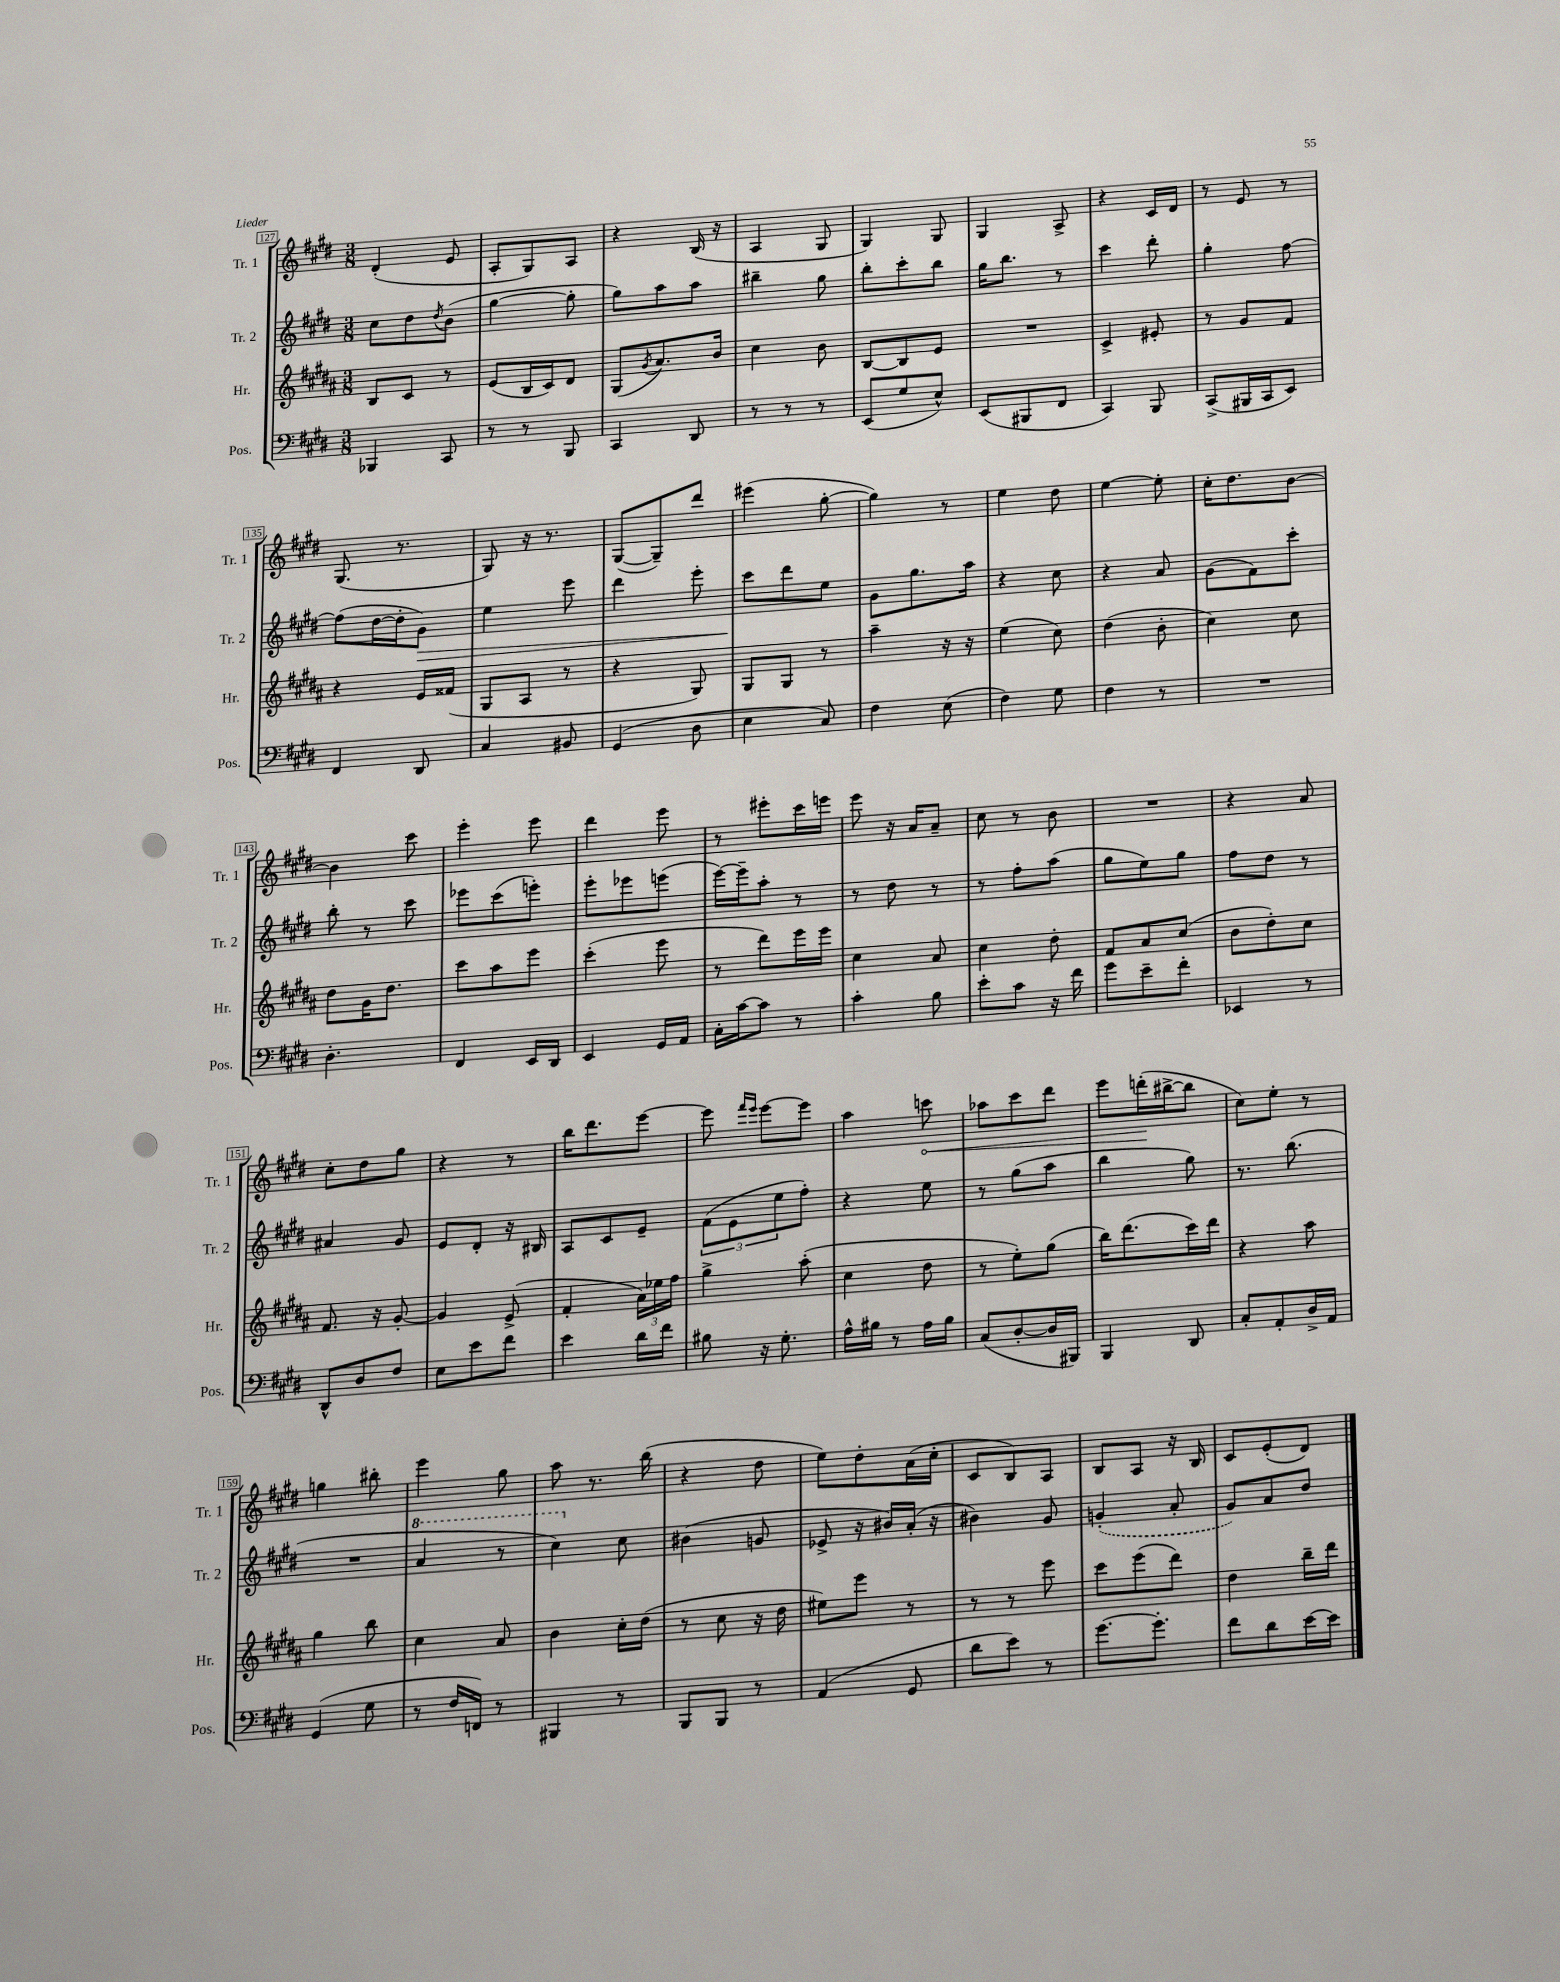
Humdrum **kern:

**kern	**kern	**kern	**dynam	**kern	**dynam
*part4	*part3	*part2	*part2	*part1	*part1
*staff4	*staff3	*staff2	*staff2	*staff1	*staff1
*I"Pos.	*I"Hr.	*I"Tr. 2	*	*I"Tr. 1	*
*I'Pos.	*I'Hr.	*I'Tr. 2	*	*I'Tr. 1	*
*clefF4	*clefG2	*clefG2	*	*clefG2	*
*k[f#c#g#d#]	*k[f#c#g#d#a#]	*k[f#c#g#d#]	*	*k[f#c#g#d#]	*
*M3/8	*M3/8	*M3/8	*	*M3/8	*
=127	=127	=127	=127	=127	=127
4BBB-X/	8B/L	8cc#\L	.	(4d#'/	.
.	8c#/J	8dd#\	.	.	.
.	.	8qdd#/	.	.	.
8CC#/	8r	(8b\J	.	8e/	.
=128	=128	=128	=128	=128	=128
8r	(8e/L	[4gg#\	.	8A'/L	.
8r	16B/L	.	.	8G#/)	.
.	16c#/J)	.	.	.	.
8BBB/	8d#/J	8gg#'\]	.	8A/J	.
=129	=129	=129	=129	=129	=129
4CC#/	(8G#/L	8gg#\L)	.	4r	.
.	8qg#/	.	.	.	.
.	8.a#/)	8aa\	.	.	.
8DD#/	.	8aa\J	.	(16B/	.
.	16b/Jk	.	.	16r	.
=130	=130	=130	=130	=130	=130
8r	4cc#\	4bb#X~\	.	4A/	.
8r	.	.	.	.	.
8r	8b\	8gg#\	.	8G#/	.
=131	=131	=131	=131	=131	=131
(8EE/L	[8B/L	8bb'\L	.	4G#/)	.
8G#/	8B/]	8ccc#'\	.	.	.
8E^^/J)	8e/J	8bb\J	.	8G#/	.
=132	=132	=132	=132	=132	=132
(8EE/L	4.r	16gg#\KL	.	4G#/	.
.	.	8.bb\J	.	.	.
8BBB#X/	.	.	.	.	.
8FF#/J	.	8r	.	8A^/	.
=133	=133	=133	=133	=133	=133
4CC#/)	4c#^/	4ccc#\	.	4r	.
8BBB/	8e#X'/	8ddd#'\	.	16c#/LL	.
.	.	.	.	16d#/JJ	.
=134	=134	=134	=134	=134	=134
(8CC#^/L	8r	4gg#'\	.	8r	.
16BBB#X/L	8g#/L	.	.	8e/	.
16CC#/J	.	.	.	.	.
8EE/J)	8f#/J	[8ff#\	.	8r	.
!!LO:LB:g=z
=135	=135	=135	=135	=135	=135
4FF#/	4r	(8ff#\L]	.	(8.G#/	.
.	.	[16dd#\L	.	.	.
.	.	16dd#'\J]	.	8.r	.
!	!	!	!LO:HP:b	!	!
8DD#/	16e/LL	8g#\J)	>	.	.
.	(16f##X/JJ	.	.	.	.
=136	=136	=136	=136	=136	=136
4C#/	8G#/L	4ee\	.	8G#/)	.
.	8A#/J	.	.	16r	.
.	.	.	.	8.r	.
8BB#X/	8r	8eee\	.	.	.
=137	=137	=137	=137	=137	=137
(4GG#/	4r	4ddd#\	.	([8G#/L	.
.	.	.	.	8G#~/])	.
8D#\	8G#/)	8eee'\	.	8ddd#/J	.
=138	=138	=138	=138	=138	=138
4E\	8G#/L	8ccc#\L	.	(4eee#X\	.
.	8G#/J	8ddd#\	]	.	.
8C#/)	8r	8ee\J	.	[8gg#'\	.
=139	=139	=139	=139	=139	=139
4F#\	4aa#~\	8g#\L	.	4gg#\])	.
.	.	8.gg#\	.	.	.
(8E\	16r	.	.	8r	.
.	16r	16aa\Jk	.	.	.
=140	=140	=140	=140	=140	=140
4F#\)	(4ee\	4r	.	4ee\	.
8G#\	8cc#\)	8cc#\	.	8dd#\	.
=141	=141	=141	=141	=141	=141
4F#\	(4dd#\	4r	.	[4ee\	.
8r	8b'\	8a/	.	8ee'\]	.
=142	=142	=142	=142	=142	=142
4.r	4cc#\)	(8g#\L	.	16cc#'\KL	.
.	.	.	.	8.dd#\	.
.	.	8f#\)	.	.	.
.	8cc#\	8ccc#'\J	.	[8b\J	.
!!LO:LB:g=z
=143	=143	=143	=143	=143	=143
4.D#'\	8dd#\L	8bb'\	.	4b\]	.
.	16g#\K	8r	.	.	.
.	8.dd#\J	.	.	.	.
.	.	8ccc#\	.	8ccc#\	.
=144	=144	=144	=144	=144	=144
4FF#/	8ccc#\L	8eee-X\L	.	4eee'\	.
.	8aa#\	(8ccc#\	.	.	.
16EE/LL	8eee\J	8eeen'\J)	.	8eee\	.
16DD#/JJ	.	.	.	.	.
=145	=145	=145	=145	=145	=145
4EE/	(4ccc#'\	8eee'\L	.	4ddd#\	.
.	.	8eee-X\	.	.	.
16GG#/LL	8eee\	(8eeen\J	.	8eee\	.
16AA/JJ	.	.	.	.	.
=146	=146	=146	=146	=146	=146
16C#'\LL	8r	[16eee\LL)	.	8r	.
[16c#\J	.	16eee~\J]	.	.	.
8c#\J]	8ddd#\L)	8aa'\J	.	8eee#X'\L	.
8r	16eee\L	8r	.	16ccc#\L	.
.	16eee\JJ	.	.	16eeen\JJ	.
=147	=147	=147	=147	=147	=147
4c#'\	4cc#\	8r	.	8eee\	.
.	.	8dd#\	.	16r	.
.	.	.	.	16a/KL	.
8B\	8a#/	8r	.	8a~/J	.
=148	=148	=148	=148	=148	=148
8e'\L	4cc#\	8r	.	8cc#\	.
8c#\J	.	8ff#'\L	.	8r	.
16r	8dd#'\	(8aa\J	.	8b\	.
16f#\	.	.	.	.	.
=149	=149	=149	=149	=149	=149
8g#\L	8f#/L	8gg#\L	.	4.r	.
8e~\	8a#/	8ee\)	.	.	.
8f#'\J	(8cc#/J	8gg#\J	.	.	.
=150	=150	=150	=150	=150	=150
4EE-X/	8b\L	8ff#\L	.	4r	.
.	8dd#'\)	8dd#\J	.	.	.
8r	8cc#\J	8r	.	8a/	.
!!LO:LB:g=z
=151	=151	=151	=151	=151	=151
8DD#^^/L	8.f#/	4a#X/	.	8cc#'\L	.
8D#/	.	.	.	8dd#\	.
.	16r	.	.	.	.
8F#/J	[8g#'/	8g#/	.	8gg#\J	.
=152	=152	=152	=152	=152	=152
8E\L	4g#/]	8e/L	.	4r	.
8e\	.	8d#'/J	.	.	.
8f#\J	(8e^/	16r	.	8r	.
.	.	16B#X/	.	.	.
=153	=153	=153	=153	=153	=153
4e\	4f#'/	8A/L	.	16bb\KL	.
.	.	.	.	8.ddd#\	.
.	.	8c#/	.	.	.
16d#\LL	24a#\LL)	8e~/J	.	[8eee\J	.
.	24ee-X\	.	.	.	.
16f#\JJ	.	.	.	.	.
.	24ff#\JJ	.	.	.	.
=154	=154	=154	=154	=154	=154
8B#X\	4gg#^\	(12f#\L	.	8eee\]	.
.	.	12e\	.	.	.
.	.	.	.	16qqfff#/LL	.
.	.	.	.	16qqeee/JJ	.
16r	.	.	.	[8eee\L	.
.	.	12ee\	.	.	.
8.G#'\	.	.	.	.	.
.	(8aa#'\	8ff#'\J)	.	8eee\J]	.
=155	=155	=155	=155	=155	=155
16A^^\LL	4cc#\	4r	.	4aa\	.
16B#X\JJ	.	.	.	.	.
8r	.	.	.	.	.
!	!	!	!	!	!LO:HP:b
16A\LL	8dd#\	8ee\	.	8cccn\	<
16B#\JJ	.	.	.	.	.
=156	=156	=156	=156	=156	=156
(8C#/L	8r	8r	.	8aa-X\L	.
[8D#'/	8ee'\L)	(8gg#\L	.	8ccc#\	.
16D#/L]	(8gg#\J	8aa\J	.	8ddd#\J	.
16BBB#X/JJ)	.	.	.	.	.
=157	=157	=157	=157	=157	=157
4BBB/	16bb\KL)	4bb\	.	8eee\L	.
.	(8.ddd#\	.	.	.	.
.	.	.	.	(16dddn'\L	.
.	.	.	.	[16bb#X^\J	[
8DD#/	16ccc#\L)	8gg#\)	.	8bb#\J]	.
.	16ddd#\JJ	.	.	.	.
=158	=158	=158	=158	=158	=158
8C#'/L	4r	8.r	.	8cc#\L)	.
8AA'/	.	.	.	8ee'\J	.
.	.	(8.bb\	.	.	.
16D#^/L	8aa#\	.	.	8r	.
16AA/JJ	.	.	.	.	.
!!LO:LB:g=z
=159	=159	=159	=159	=159	=159
(4GG#/	4gg#\	4.r	.	4ggn\	.
8G#\	8bb\	.	.	8bb#X'\	.
=160	=160	=160	=160	=160	=160
*	*	*8va	*	*	*
8r	4cc#\	4aa/	.	4eee\	.
16F#/LL	.	.	.	.	.
16FFn/JJ)	.	.	.	.	.
8r	8a#/	8r	.	8gg#\	.
=161	=161	=161	=161	=161	=161
4BBB#X/	4b\	4ccc#\)	.	8aa\	.
.	.	.	.	8.r	.
*	*	*X8va	*	*	*
8r	16cc#'\LL	8cc#\	.	.	.
.	(16dd#\JJ	.	.	(16bb\	.
=162	=162	=162	=162	=162	=162
8BBB/L	8r	(4b#X\	.	4r	.
8BBB/J	8cc#\	.	.	.	.
8r	16r	8gn/	.	8dd#\	.
.	16dd#\	.	.	.	.
=163	=163	=163	=163	=163	=163
(4AA/	8ee#X\L)	8e-X^/	.	8ee\L)	.
.	8eee\J	16r	.	8dd#'\	.
.	.	16b#X/LL)	.	.	.
8GG#/	8r	(16a'/JJ	.	(16a\L	.
.	.	16r	.	16cc#'\JJ	.
=164	=164	=164	=164	=164	=164
8d#\L	8r	4b#X\)	.	8c#/L	.
8e\J)	8r	.	.	8B/)	.
8r	8eee\	8g#/	.	8A/J	.
=165	=165	=165	=165	=165	=165
[8.g#\L	8ccc#\L	(4gn'/	.	8B/L	.
.	(8eee\	.	.	8A/J	.
8.g#'\J]	.	.	.	.	.
.	8ddd#\J)	8a'/	.	16r	.
.	.	.	.	16B/	.
=166	=166	=166	=166	=166	=166
8f#\L	4dd#\	8g#/L)	.	8c#/L	.
8d#\	.	8a/	.	(8e'/	.
[16e\L	16bb~\LL	8dd#/J	.	8d#/J)	.
16e\JJ]	16ddd#\JJ	.	.	.	.
==	==	==	==	==	==
*-	*-	*-	*-	*-	*-
